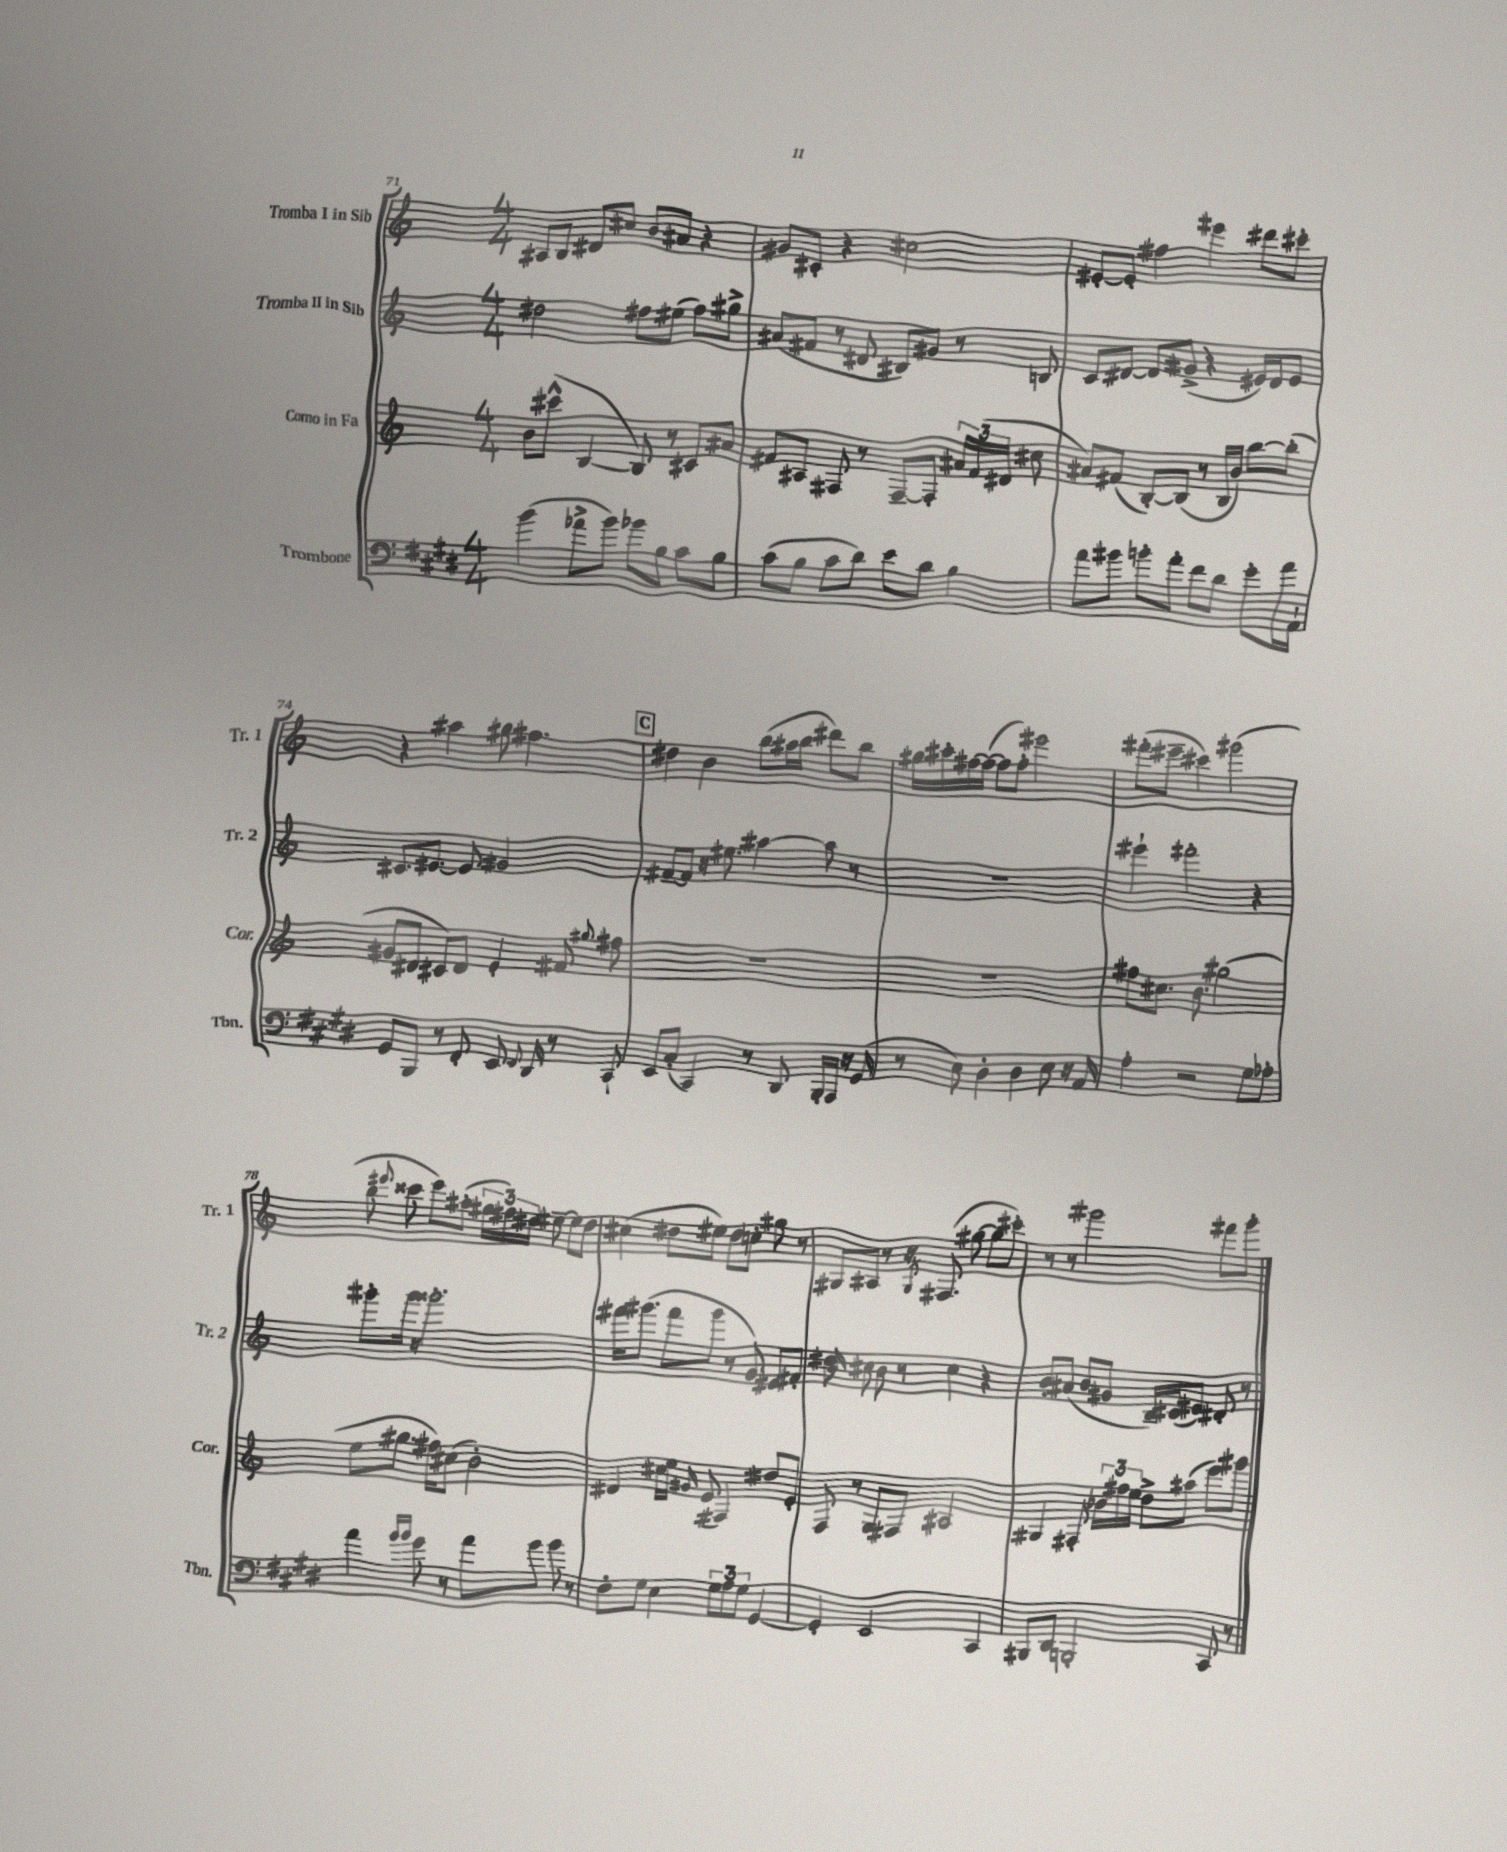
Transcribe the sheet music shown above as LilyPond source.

<<
\new StaffGroup <<
\new Staff = "s0" \with { instrumentName = "Tromba I in Sib" shortInstrumentName = "Tr. 1" } {
    \clef treble \key c \major \numericTimeSignature \time 4/4
    \autoBeamOff ais8[ b8] dis'8[ cis''8] b'8[ ais'8] r4 |
    gis'8[ cis'8]-. r4 cis''2 |
    eis'8[~-. eis'8]-. fis''4 eis'''4 dis'''8[ cis'''8]-. |
    r4 ais''4 gis''8 fis''4. |
    \mark \markup { \box "C" } dis''4 b'4 b''8[( ais''16 b''16] dis'''8[) b''8] |
    gis''16[ ais''16-. fis''16~ fis''16]~( fis''8[ fis''8]-.) eis'''2 |
    fis'''8[-.( eis'''8]-- cis'''4) gis'''2( |
    b''8 \appoggiatura { eis'''8 } cisis'''8 eis'''8[) ais''8]-.( \tuplet 3/2 { gis''16[ fis''16) dis''16] } eis''8~-- eis''8[ dis''8] |
    cis''4( dis''8[ eis''8]) dis''8[ c''8]-. gis''8 r8 |
    gis8[ ais8] r8 r16 \acciaccatura { gis8 } fis8.( gis''8~ gis''8[ cis'''8]-.) |
    r8 r8 gis'''2 fis'''8[ gis'''8]-. \bar "|." |
}
\new Staff = "s1" \with { instrumentName = "Tromba II in Sib" shortInstrumentName = "Tr. 2" } {
    \clef treble \key c \major \numericTimeSignature \time 4/4
    \autoBeamOff dis''2 fis''8[ eis''8]( fis''8[) gis''8]-> |
    ais'8[( fis'8] r8 dis'8 bis8[) gis'8] r8 b8 |
    c'8[ dis'8]~ dis'8[ gis'8]->( r4 eis'16[) dis'16 eis'8] |
    cis'8.[ eis'8.]~ eis'8 gis'2 |
    \mark \markup { \box "C" } fis'8[~-- fis'8] r16 eis''8. ais''4~ ais''8 r8 |
    R1 |
    eis'''4-! fis'''2-. r4 |
    gis'''8[-. gis'''16] r16 gisis'''2.-. |
    fis'''16[ gis'''8.]( fis'''8[ gis'''8] r8 g'8) eis'8[ fis'8]-. |
    dis''8 \grace { b'16 } cis''8 b'8 r8 cis''4 r4 |
    b'8[-. ais'8]( b'8[ gis'8] b16[--) cis'16( eis'8]) dis'8-. r8 \bar "|." |
}
\new Staff = "s2" \with { instrumentName = "Corno in Fa" shortInstrumentName = "Cor." } {
    \clef treble \key c \major \numericTimeSignature \time 4/4
    \autoBeamOff b'8[ cis'''8]-^( b4~ b8) r8 cis'8[ ais'8] |
    fis'8[ ais8] fis8 r8 fis8[~-- fis8]-. \tuplet 3/2 { ais'16[ fis'16( dis'16] } cis''8 |
    ais'8[) fis'8]( b8[~-.) b8]( r8 b16[ b'16]) b''8[~ b''8]-.( |
    gis'8[ dis'8] cis'8[) dis'8] e'4-. fis'8 \appoggiatura { gis''8 } fis''8 |
    \mark \markup { \box "C" } R1 |
    R1 |
    fis''8[ cis''8.] b'8. gis''2( |
    e''8[ gis''8.] fis''16[) cis''8]( b'2-.) |
    dis'4 cis''16[ e''16] \grace { gis'16 } e'8( fis4) dis''8[ e'8]-. |
    f8 r8 g8[ fis8] ais2 |
    gis4 fis8-. \tuplet 3/2 { bes'16[ fis''16 e''16] } d''8[-> ais''8]( e'''8[) gis'''8] \bar "|." |
}
\new Staff = "s3" \with { instrumentName = "Trombone" shortInstrumentName = "Tbn." } {
    \clef bass \key e \major \numericTimeSignature \time 4/4
    \autoBeamOff b'4( aes'8[-> b'8]) bes'8[ b8] cis'8[ b8] |
    cis'8[( b8] cis'8[ dis'8]) e'8[ dis'8] b4 |
    a'8[ bis'8] b'8[-. a'8]-. fis'8[ dis'8] gis'8[-. a'16 a,16]-! |
    gis,8[ b,,8] r8 fis,8-. e,8. \appoggiatura { fis,8 } dis,16 r8 cis,8-! |
    \mark \markup { \box "C" } e,8[ cis8]-.( cis,4) r8 dis,8 b,,16[-. a,,16] r16 gis,16( |
    r8 e8) dis4-. dis4 e8 r16 a,16 |
    a4-. r2 gis8[ aes8]-. |
    a'4 \grace { b'16[ b'16] } gis'8 r8 a'8[ b'8] b'8 r8 |
    fis8[-. gis8] e4 \tuplet 3/2 { gis8[ a8 gis8] } gis,4~ |
    gis,4-. e,2 cis,4 |
    bis,,8[ dis,8] b,,2-. cis,8 r8 \bar "|." |
}
>>
>>
\layout { \context { \Score currentBarNumber = #71 } }
